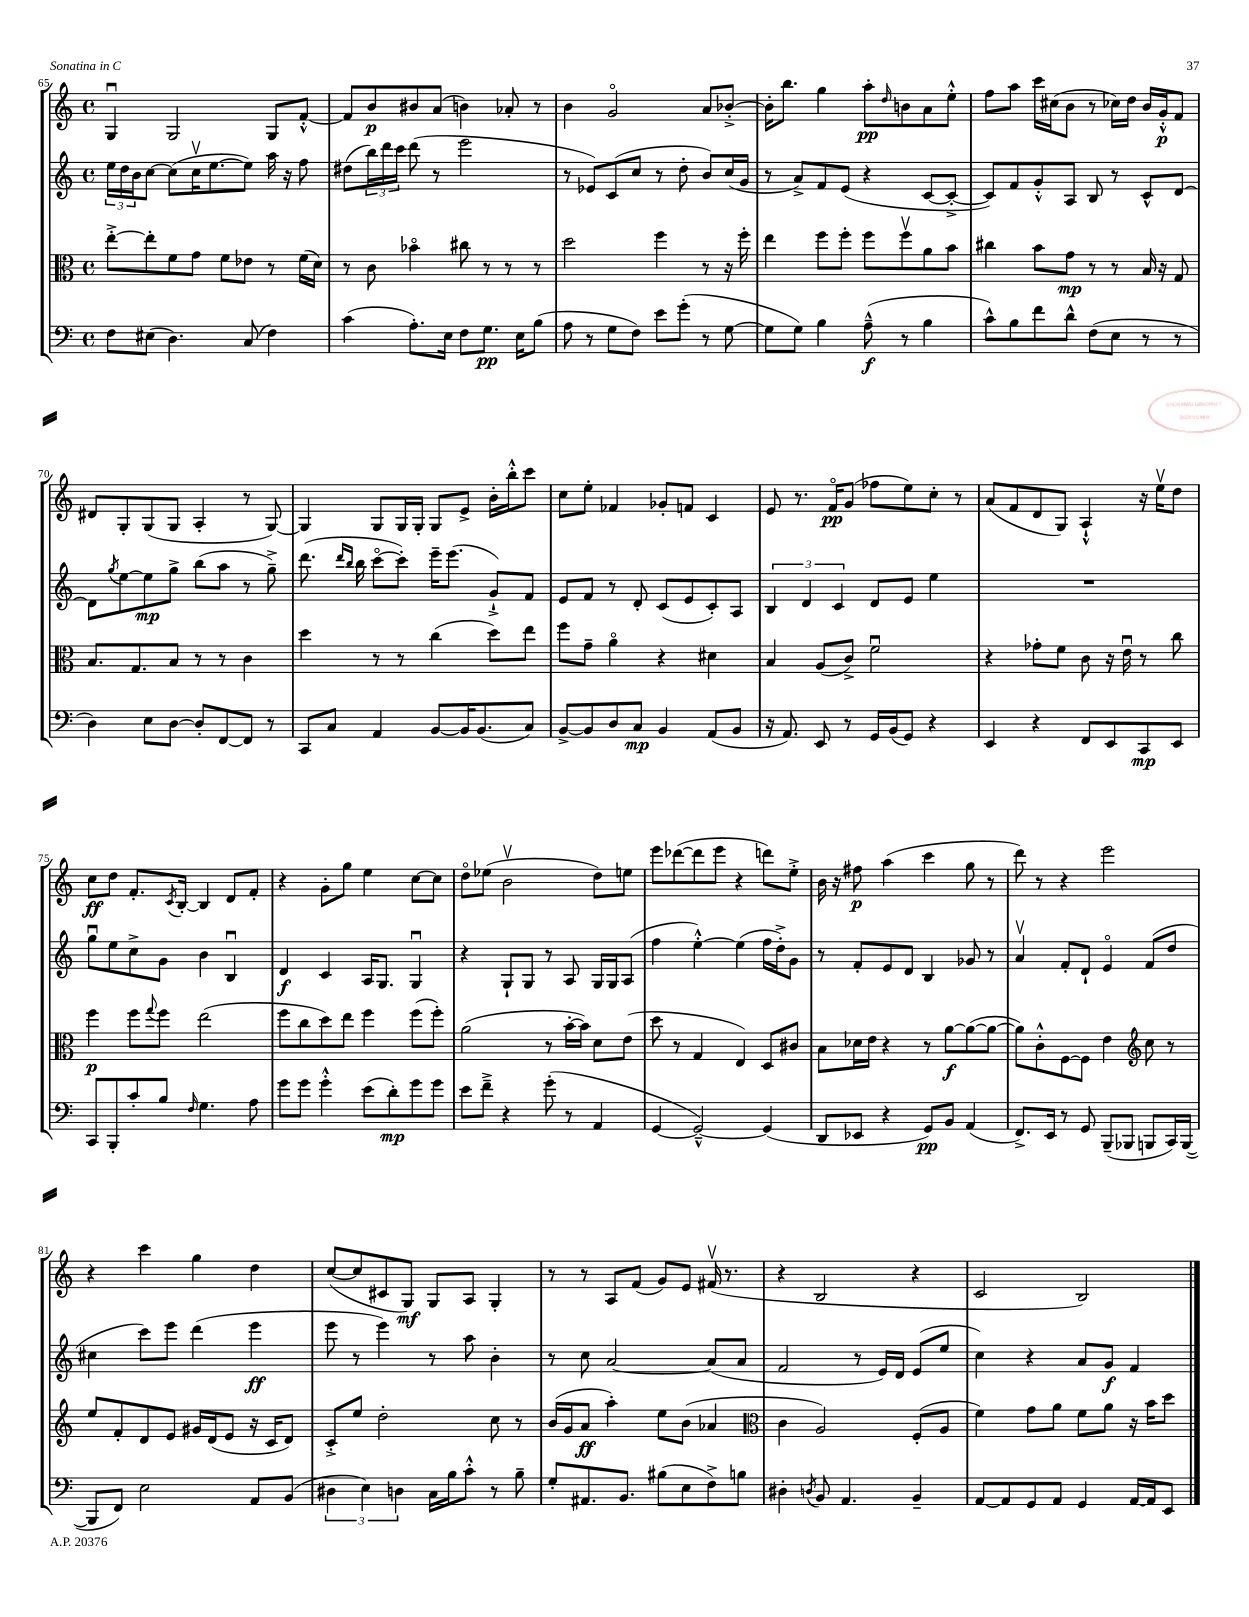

**kern	**dynam	**kern	**dynam	**kern	**dynam	**kern	**dynam
*part4	*part4	*part3	*part3	*part2	*part2	*part1	*part1
*staff4	*staff4	*staff3	*staff3	*staff2	*staff2	*staff1	*staff1
*clefF4	*	*clefC3	*	*clefG2	*	*clefG2	*
*k[]	*	*k[]	*	*k[]	*	*k[]	*
*M4/4	*	*M4/4	*	*M4/4	*	*M4/4	*
*met(c)	*	*met(c)	*	*met(c)	*	*met(c)	*
=65	=65	=65	=65	=65	=65	=65	=65
8F\L	.	[8ee'^\L	.	24ee\LL	.	4Gu/	.
.	.	.	.	24dd\	.	.	.
.	.	.	.	24b\J	.	.	.
(8E#X\J	.	8ee'\]	.	[8cc\J	.	.	.
4.D\)	.	8f\	.	(8cc\L]	.	2G/	.
.	.	8g\J	.	16ccv\K	.	.	.
.	.	.	.	[8.ee\	.	.	.
.	.	8f\L	.	.	.	.	.
(8C/	.	8e-X\J	.	8ee\J])	.	.	.
4F\)	.	8r	.	16aa\	.	8G/L	.
.	.	.	.	16r	.	.	.
.	.	(16f\LL	.	8ff\	.	[8f'^^/J	.
.	.	16d\JJ)	.	.	.	.	.
=66	=66	=66	=66	=66	=66	=66	=66
(4c\	.	8r	.	(8dd#X\L	.	8f/L]	.
.	.	8c\	.	24bb\L)	.	8b/	p
.	.	.	.	24ddd\	.	.	.
.	.	.	.	24ccc\JJ	.	.	.
8.A'\L)	.	4b-X\	.	(8ddd\	.	8b#X/	.
.	.	.	.	8r	.	(8a/J	.
16E\Jk	.	.	.	.	.	.	.
8F\L	.	8cc#X\	.	2eee\	.	4bn\)	.
8.G\J	pp	8r	.	.	.	.	.
.	.	8r	.	.	.	8a-X'/	.
16E\KL	.	.	.	.	.	.	.
(8B\J	.	8r	.	.	.	8r	.
=67	=67	=67	=67	=67	=67	=67	=67
8A\	.	2dd\	.	8r	.	4b\	.
8r	.	.	.	8e-X/L)	.	.	.
8G\L	.	.	.	(8c/	.	2g/	.
8F\J)	.	.	.	8cc/J	.	.	.
8e\L	.	4ff\	.	8r	.	.	.
(8g'\J	.	.	.	8dd'\	.	.	.
8r	.	8r	.	8b/L)	.	8a/L	.
[8G\	.	16r	.	(16cc/L	.	[8b-X'^/J	.
.	.	16ff'\	.	16g/JJ	.	.	.
=68	=68	=68	=68	=68	=68	=68	=68
8G\L]	.	4ee\	.	8r	.	16b-'\KL]	.
.	.	.	.	.	.	8.bb\J	.
8G\J)	.	.	.	8a^/L)	.	.	.
4B\	.	8ff\L	.	8f/	.	4gg\	.
.	.	8ff'\J	.	(8e/J	.	.	.
(8A~^^\	f	8ff\L	.	4r	.	8aa'\L	pp
.	.	.	.	.	.	16qqdd/	.
8r	.	8ffv\	.	.	.	8bn\	.
4B\	.	8a\	.	[8c/L	.	8a\	.
.	.	8b\J	.	8c'^/J_	.	8ee'^^\J	.
=69	=69	=69	=69	=69	=69	=69	=69
8c^^\L)	.	4cc#X\	.	8c/L])	.	8ff\L	.
8B\	.	.	.	8f/	.	8aa\J	.
8f\	.	8b\L	.	8g'^^/	.	16ccc\LL	.
.	.	.	.	.	.	(16cc#X\J	.
8d^^\J	.	8g\J	mp	8A/J	.	8b\J	.
(8F\L	.	8r	.	8B/	.	8r	.
8E\J	.	8r	.	8r	.	16cc-X\LL)	.
.	.	.	.	.	.	16dd\JJ	.
8r	.	16B/	.	8c^^/L	.	16b/LL	.
.	.	16r	.	.	.	16g'^^/J	p
8r	.	8G/	.	[8d/J	.	8f/J	.
!!LO:LB:g=z
=70	=70	=70	=70	=70	=70	=70	=70
4D\)	.	8.B/L	.	8d\L]	.	8d#X/L	.
.	.	.	.	8qgg/	.	.	.
.	.	.	.	[8ee\	.	8G'/	.
.	.	8.G/	.	.	.	.	.
8E\L	.	.	.	8ee\]	mp	(8G/	.
[8D\J	.	8B/J	.	8gg^\J	.	8G/J	.
8D'/L]	.	8r	.	(8bb\L	.	4A'/	.
[8FF/	.	8r	.	8aa\J	.	.	.
8FF/J]	.	4c\	.	8r	.	8r	.
8r	.	.	.	8gg~^\)	.	[8G/)	.
=71	=71	=71	=71	=71	=71	=71	=71
8CC/L	.	4dd\	.	(8.ddd\	.	4G/]	.
8C/J	.	.	.	.	.	.	.
.	.	.	.	16qqddd/LL	.	.	.
.	.	.	.	16qqbb/JJ	.	.	.
.	.	.	.	16bb\	.	.	.
4AA/	.	8r	.	[8ccc\L	.	8G/L	.
.	.	8r	.	8ccc'\J])	.	16G/L	.
.	.	.	.	.	.	16G'/JJ	.
[8BB/L	.	(4cc\	.	16eee~\KL	.	8G/L	.
.	.	.	.	(8.eee\J	.	.	.
16BB/K]	.	.	.	.	.	8e^/J	.
(8.BB/	.	.	.	.	.	.	.
.	.	8dd\L)	.	8g`^/L)	.	16b'\LL	.
.	.	.	.	.	.	16bb'^^\J	.
8C/J)	.	8ee\J	.	8f/J	.	8ccc\J	.
=72	=72	=72	=72	=72	=72	=72	=72
[8BB^/L	.	8ff\L	.	8e/L	.	8cc\L	.
8BB/]	.	8g~\J	.	8f/J	.	8ee'\J	.
8D/	.	4a\	.	8r	.	4f-X/	.
8C/J	mp	.	.	8d'/	.	.	.
4BB/	.	4r	.	(8c/L	.	8g-X'/L	.
.	.	.	.	8e/	.	8fn/J	.
(8AA/L	.	4d#X\	.	8c'/)	.	4c/	.
8BB/J	.	.	.	8A/J	.	.	.
=73	=73	=73	=73	=73	=73	=73	=73
16r	.	4B/	.	6B/	.	8e/	.
8.AA/)	.	.	.	.	.	.	.
.	.	.	.	.	.	8.r	.
.	.	.	.	6d/	.	.	.
8EE/	.	(8A/L	.	.	.	.	.
.	.	.	.	.	.	16f/KL	pp
.	.	.	.	6c/	.	.	.
8r	.	8c^/J)	.	.	.	(8g/J	.
16GG/LL	.	2fu\	.	8d/L	.	8ff-X\L	.
(16BB/J	.	.	.	.	.	.	.
8GG/J)	.	.	.	8e/J	.	8ee\)	.
4r	.	.	.	4ee\	.	8cc'\J	.
.	.	.	.	.	.	8r	.
=74	=74	=74	=74	=74	=74	=74	=74
4EE/	.	4r	.	1r	.	(8a/L	.
.	.	.	.	.	.	8f/	.
4r	.	8g-X'\L	.	.	.	8d/	.
.	.	8f\J	.	.	.	8G/J)	.
8FF/L	.	8c\	.	.	.	4A`^^/	.
8EE/	.	16r	.	.	.	.	.
.	.	16eu\	.	.	.	.	.
8CC/	mp	8r	.	.	.	16r	.
.	.	.	.	.	.	16eev\KL	.
8EE/J	.	8cc\	.	.	.	8dd\J	.
!!LO:LB:g=z
=75	=75	=75	=75	=75	=75	=75	=75
8CC/L	.	4ff\	p	8ggu\L	.	8cc\L	ff
8BBB'/	.	.	.	8ee\	.	8dd\J	.
8c'/	.	8ff\L	.	8cc^\	.	8.f'/L	.
.	.	8qqgg/	.	.	.	.	.
8B/J	.	8ff\J	.	8g\J	.	.	.
.	.	.	.	.	.	8qc/	.
.	.	.	.	.	.	[16B'/Jk	.
16qqF/	.	.	.	.	.	.	.
4.G\	.	(2ee\	.	4b\	.	4B/]	.
.	.	.	.	4Bu/	.	8d/L	.
8A\	.	.	.	.	.	8f'/J	.
=76	=76	=76	=76	=76	=76	=76	=76
8g\L	.	8ff\L	.	4d/	f	4r	.
8g\J	.	8cc\	.	.	.	.	.
4g'^^\	.	8dd\)	.	4c/	.	8g'\L	.
.	.	8ee\J	.	.	.	8gg\J	.
(8e\L	.	4ff\	.	16A/KL	.	4ee\	.
.	.	.	.	8.G/J	.	.	.
8d'\)	mp	.	.	.	.	.	.
8g\	.	(8ff\L	.	4Gu/	.	[8cc\L	.
8g\J	.	8ff'\J)	.	.	.	8cc\J]	.
=77	=77	=77	=77	=77	=77	=77	=77
8e\L	.	(2a\	.	4r	.	8dd\L	.
8f~^\J	.	.	.	.	.	(8ee-X\J	.
4r	.	.	.	8G`/L	.	2bv\	.
.	.	.	.	8G/J	.	.	.
(8g'\	.	8r	.	8r	.	.	.
8r	.	[16b'\LL	.	8A/	.	.	.
.	.	16b\JJ])	.	.	.	.	.
4AA/	.	8d\L	.	16G/LL	.	8dd\L)	.
.	.	.	.	16G/J	.	.	.
.	.	(8e\J	.	(8A/J	.	8een\J	.
=78	=78	=78	=78	=78	=78	=78	=78
[4GG/	.	8dd\	.	4ff\	.	8eee\L	.
.	.	8r	.	.	.	([8ddd-X\	.
2GG~^^/_)	.	4G/	.	[4ee'^^\)	.	8ddd-\]	.
.	.	.	.	.	.	8eee\J	.
.	.	4E/)	.	(4ee\]	.	4r	.
(4GG/]	.	8D/L	.	16ff\LL	.	8dddn\L)	.
.	.	.	.	16dd'^\J)	.	.	.
.	.	8c#X/J	.	8g\J	.	8ee'^\J	.
=79	=79	=79	=79	=79	=79	=79	=79
8DD/L	.	8B\L	.	8r	.	16b\	.
.	.	.	.	.	.	16r	.
8EE-X/J	.	16d-X\L	.	8f'/L	.	8ff#X\	p
.	.	16e\JJ	.	.	.	.	.
4r	.	4r	.	8e/	.	(4aa\	.
.	.	.	.	8d/J	.	.	.
8GG/L)	pp	8r	.	4B/	.	4ccc\	.
8BB/J	.	[8a\L	f	.	.	.	.
(4AA/	.	(8a\_	.	8g-X/	.	8gg\	.
.	.	8a\J_	.	8r	.	8r	.
=80	=80	=80	=80	=80	=80	=80	=80
8.FF^/L)	.	8a\L])	.	4av/	.	8ddd\)	.
.	.	8c'^^\	.	.	.	8r	.
16EE/Jk	.	.	.	.	.	.	.
8r	.	[8F\	.	8f'/L	.	4r	.
8GG/	.	8F\J]	.	8d`/J	.	.	.
(8BBB~/L	.	4e\	.	4e/	.	2eee\	.
8BBB-X/J	.	.	.	.	.	.	.
*	*	*clefG2	*	*	*	*	*
8BBBn/L	.	8cc\	.	(8f/L	.	.	.
16CC/L)	.	8r	.	8dd/J	.	.	.
([16BBB/JJ	.	.	.	.	.	.	.
!!LO:LB:g=z
=81	=81	=81	=81	=81	=81	=81	=81
8BBB/L]	.	8ee/L	.	4cc#X\	.	4r	.
8FF/J)	.	8f'/	.	.	.	.	.
2E\	.	8d/	.	8ccc\L)	.	4ccc\	.
.	.	8e/J	.	8eee\J	.	.	.
.	.	16g#X/LL	.	(4ddd\	.	4gg\	.
.	.	(16d/J	.	.	.	.	.
.	.	8e/J	.	.	.	.	.
8AA/L	.	16r	.	4eee\	ff	4dd\	.
.	.	16c/KL	.	.	.	.	.
(8BB/J	.	8d/J)	.	.	.	.	.
=82	=82	=82	=82	=82	=82	=82	=82
6D#X\	.	8c'^/L	.	8eee\	.	([8cc/L	.
.	.	8ee/J	.	8r	.	8cc/]	.
6E\)	.	.	.	.	.	.	.
.	.	2dd'\	.	4eee\)	.	8c#X/	.
6Dn\	.	.	.	.	.	.	.
.	.	.	.	.	.	8G/J)	mf
16C\LL	.	.	.	8r	.	8G/L	.
16B\J	.	.	.	.	.	.	.
8c'^^\J	.	.	.	8aa\	.	8A/J	.
8r	.	8cc\	.	4b'\	.	4G'/	.
8B~\	.	8r	.	.	.	.	.
=83	=83	=83	=83	=83	=83	=83	=83
8G'/L	.	(16b/LL	.	8r	.	8r	.
.	.	16g/J	.	.	.	.	.
8.AA#X/	.	8a/J	ff	8cc\	.	8r	.
.	.	4aa'\)	.	[2a/	.	8A/L	.
8.BB/J	.	.	.	.	.	.	.
.	.	.	.	.	.	(8f/J	.
(8B#X\L	.	8ee\L	.	.	.	8g/L)	.
8E\	.	(8b\J	.	.	.	8e/J	.
8F^\)	.	4a-X/	.	(8a/L]	.	(16f#Xv/	.
.	.	.	.	.	.	8.r	.
8Bn\J	.	.	.	8a/J	.	.	.
=84	=84	=84	=84	=84	=84	=84	=84
*	*	*clefC3	*	*	*	*	*
4D#X'\	.	4c\	.	2f/	.	4r	.
8qDn/	.	.	.	.	.	.	.
8BB/	.	2A/)	.	.	.	2B/	.
4.AA/	.	.	.	.	.	.	.
.	.	.	.	8r	.	.	.
.	.	.	.	16e/LL)	.	.	.
.	.	.	.	16d/JJ	.	.	.
4BB~/	.	(8F'/L	.	(8e/L	.	4r	.
.	.	8A/J	.	8ee/J	.	.	.
=85	=85	=85	=85	=85	=85	=85	=85
[8AA/L	.	4f\)	.	4cc\)	.	2c/	.
8AA/]	.	.	.	.	.	.	.
8GG/	.	8g\L	.	4r	.	.	.
8AA/J	.	8a\J	.	.	.	.	.
4GG/	.	8f\L	.	8a/L	.	2B/)	.
.	.	8a\J	.	8g/J	f	.	.
[16AA/LL	.	16r	.	4f/	.	.	.
16AA/J]	.	16b\KL	.	.	.	.	.
8EE/J	.	8dd\J	.	.	.	.	.
==	==	==	==	==	==	==	==
*-	*-	*-	*-	*-	*-	*-	*-
